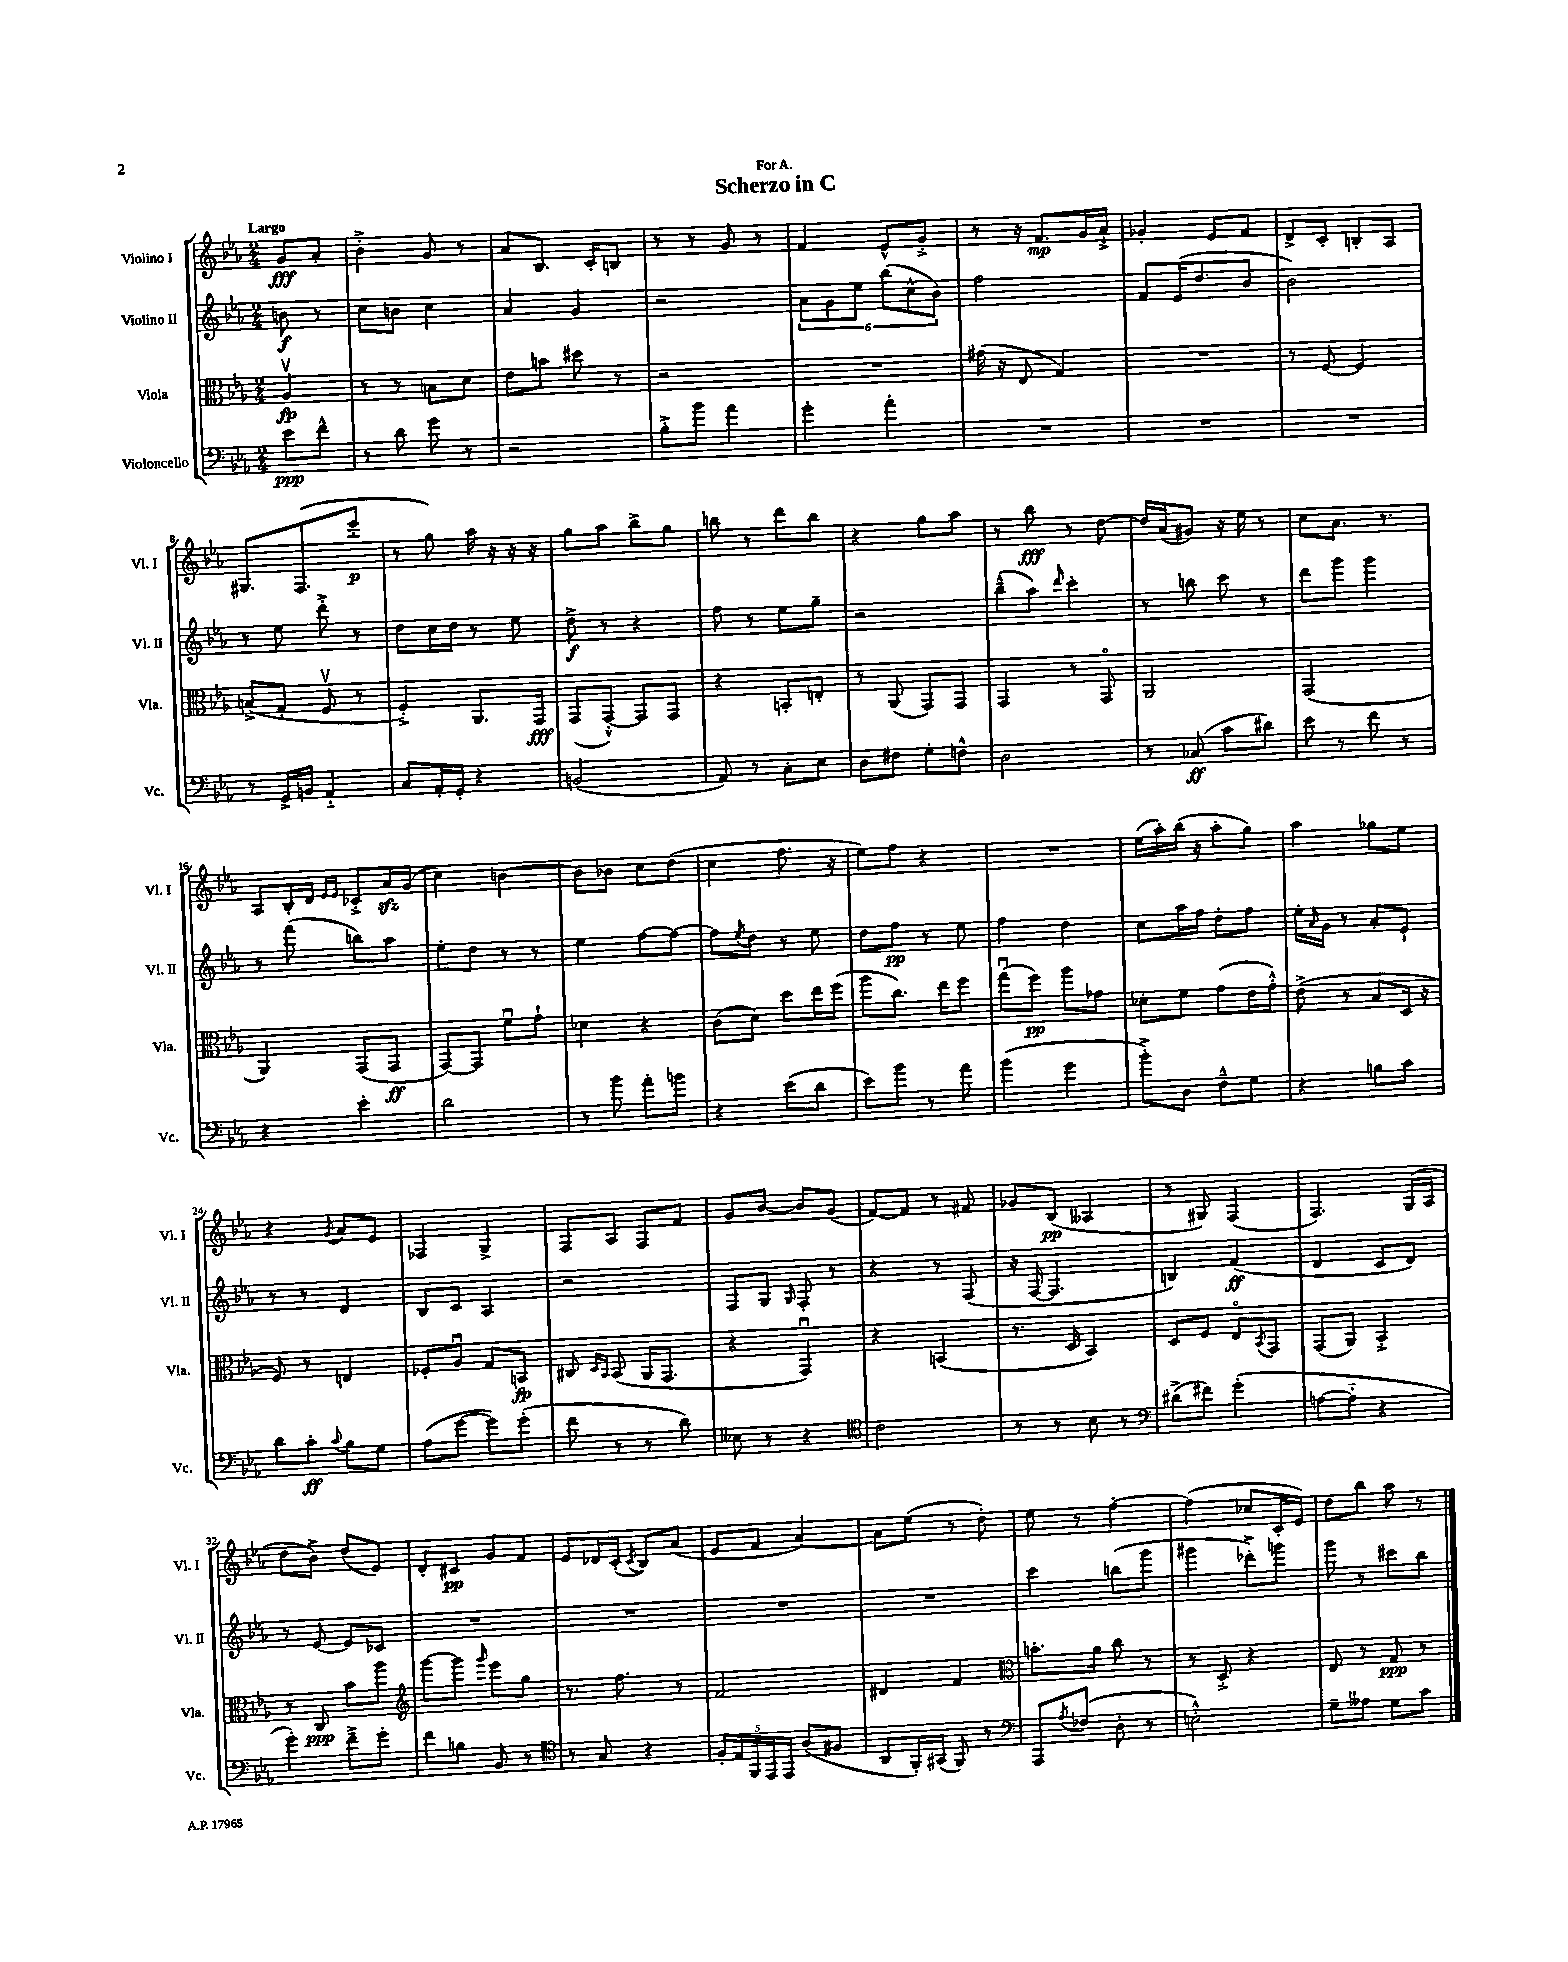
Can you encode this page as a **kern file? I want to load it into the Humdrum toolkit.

**kern	**dynam	**kern	**dynam	**kern	**dynam	**kern	**dynam
*part4	*part4	*part3	*part3	*part2	*part2	*part1	*part1
*staff4	*staff4	*staff3	*staff3	*staff2	*staff2	*staff1	*staff1
*I"Violoncello	*	*I"Viola	*	*I"Violino II	*	*I"Violino I	*
*I'Vc.	*	*I'Vla.	*	*I'Vl. II	*	*I'Vl. I	*
*clefF4	*	*clefC3	*	*clefG2	*	*clefG2	*
*k[b-e-a-]	*	*k[b-e-a-]	*	*k[b-e-a-]	*	*k[b-e-a-]	*
*M2/4	*	*M2/4	*	*M2/4	*	*M2/4	*
=	=	=	=	=	=	=	=
!	!	!	!	!	!	!LO:TX:a:B:t=Largo	!
8e-\L	ppp	4A-v/	fp	8bn\	f	8g/L	fff
8f^^\J	.	.	.	8r	.	8a-'/J	.
=1	=1	=1	=1	=1	=1	=1	=1
8r	.	8r	.	8cc\L	.	4b-'^\	.
8d\	.	8r	.	8bn\J	.	.	.
8g\	.	8Bn\L	.	4cc\	.	8g/	.
8r	.	8d\J	.	.	.	8r	.
=2	=2	=2	=2	=2	=2	=2	=2
2r	.	8e-\L	.	4a-/	.	8a-/L	.
.	.	8bn\J	.	.	.	8.B-/J	.
.	.	8dd#X\	.	4g/	.	.	.
.	.	.	.	.	.	16c'/KL	.
.	.	8r	.	.	.	8Bn/J	.
=3	=3	=3	=3	=3	=3	=3	=3
8B-'^\L	.	2r	.	2r	.	8r	.
8b-\J	.	.	.	.	.	8r	.
4a-\	.	.	.	.	.	8g/	.
.	.	.	.	.	.	8r	.
=4	=4	=4	=4	=4	=4	=4	=4
4g'\	.	2r	.	12a-\L	.	4f/	.
.	.	.	.	12g\	.	.	.
.	.	.	.	12ee-\J	.	.	.
4a-'\	.	.	.	(12bb-\L	.	8e-^^/L	.
.	.	.	.	12cc^^\	.	.	.
.	.	.	.	.	.	8g'^/J	.
.	.	.	.	12b-\J)	.	.	.
=5	=5	=5	=5	=5	=5	=5	=5
2r	.	(16g#X\	.	2ff\	.	8r	.
.	.	16r	.	.	.	.	.
.	.	8E-/	.	.	.	16r	.
.	.	.	.	.	.	8.f/L	mp
.	.	4G/)	.	.	.	.	.
.	.	.	.	.	.	16g/L	.
.	.	.	.	.	.	16a-`^/JJ	.
=6	=6	=6	=6	=6	=6	=6	=6
2r	.	2r	.	8f/L	.	4g-X'/	.
.	.	.	.	(16e-/K	.	.	.
.	.	.	.	8.dd/	.	.	.
.	.	.	.	.	.	8e-/L	.
.	.	.	.	8b-/J	.	8f/J	.
=7	=7	=7	=7	=7	=7	=7	=7
2r	.	8r	.	2b-\)	.	8d^/L	.
.	.	[8F/	.	.	.	8c'/J	.
.	.	4F/]	.	.	.	8Bn'/L	.
.	.	.	.	.	.	8A-/J	.
!!LO:LB:g=z
=8	=8	=8	=8	=8	=8	=8	=8
8r	.	(8Bn^/L	.	8r	.	8.G#X/L	.
16GG^/LL	.	8G'/J	.	8ee-\	.	.	.
16BBn/JJ	.	.	.	.	.	(8.F/	.
4AA-/	.	8Fv/	.	8ddd'^\	.	.	.
.	.	8r	.	8r	.	8eee-'/J	p
=9	=9	=9	=9	=9	=9	=9	=9
8C/L	.	4F'^/)	.	8dd\L	.	8r	.
16AA-'/L	.	.	.	16cc\L	.	8gg\)	.
16GG'/JJ	.	.	.	16dd\JJ	.	.	.
4r	.	8.AA-/L	.	8r	.	16aa-\	.
.	.	.	.	.	.	16r	.
.	.	.	.	8ee-\	.	16r	.
.	.	16GG/Jk	fff	.	.	16r	.
=10	=10	=10	=10	=10	=10	=10	=10
(2BBn/	.	(8GG/L	.	8dd^\	f	8gg\L	.
.	.	[8GG'^^/J)	.	8r	.	8aa-\J	.
.	.	8GG/L]	.	4r	.	8bb-^\L	.
.	.	8GG/J	.	.	.	8gg\J	.
=11	=11	=11	=11	=11	=11	=11	=11
8AA-/)	.	4r	.	8ff\	.	8bbn\	.
8r	.	.	.	8r	.	8r	.
8C'\L	.	8BBn'/L	.	8ee-\L	.	8ddd\L	.
8E-\J	.	8En'/J	.	8gg~\J	.	8bb\J	.
=12	=12	=12	=12	=12	=12	=12	=12
8D\L	.	8r	.	2r	.	4r	.
8F#X\J	.	(8AA-/	.	.	.	.	.
8G'\L	.	8GG/L)	.	.	.	8gg\L	.
8Fn^^\J	.	8GG/J	.	.	.	8aa-\J	.
=13	=13	=13	=13	=13	=13	=13	=13
2D\	.	4GG/	.	(8bb-~^^\L	.	8r	.
.	.	.	.	8aa-\J)	.	8bb-\	fff
.	.	.	.	16qqddd/	.	.	.
.	.	8r	.	4ccc'\	.	8r	.
.	.	8GG/	.	.	.	[8dd\	.
=14	=14	=14	=14	=14	=14	=14	=14
8r	.	2AA-/	.	8r	.	16dd/LL]	.
.	.	.	.	.	.	(16a-/J	.
(8C-X/	ff	.	.	8bbn\	.	8g#X/J)	.
8c\L	.	.	.	8ccc\	.	16r	.
.	.	.	.	.	.	16ee-\	.
8d#X\J)	.	.	.	8r	.	8r	.
=15	=15	=15	=15	=15	=15	=15	=15
8e-\	.	(2GG/	.	8ddd\L	.	8cc\L	.
8r	.	.	.	8ggg\J	.	8.a-\J	.
8f\	.	.	.	4ggg\	.	.	.
.	.	.	.	.	.	8.r	.
8r	.	.	.	.	.	.	.
!!LO:LB:g=z
=16	=16	=16	=16	=16	=16	=16	=16
4r	.	4AA-/)	.	8r	.	8A-/L	.
.	.	.	.	(8fff\	.	16B-'/L	.
.	.	.	.	.	.	16d/JJ	.
.	.	.	.	.	.	16qqe-/LL	.
.	.	.	.	.	.	16qqe-/JJ	.
4e-'\	.	(8GG/L	.	8bbn\L)	.	8c-X'^/L	.
.	.	8GG/J	ff	8aa-\J	.	16a-zz/L	.
.	.	.	.	.	.	(16g/JJ	.
=17	=17	=17	=17	=17	=17	=17	=17
2d\	.	[8GG/L)	.	8ee-'\L	.	4cc\)	.
.	.	8GG/J]	.	8dd\J	.	.	.
.	.	8fu\L	.	8r	.	[4bn\	.
.	.	8g`\J	.	8r	.	.	.
=18	=18	=18	=18	=18	=18	=18	=18
8r	.	4d-X\	.	4ee-\	.	8b\L]	.
8b-\	.	.	.	.	.	8b-X\J	.
8a-'\L	.	4r	.	[8ff\L	.	8cc\L	.
8bn\J	.	.	.	8ff\J_	.	(8dd\J	.
=19	=19	=19	=19	=19	=19	=19	=19
4r	.	(8c\L	.	8ff\L]	.	4cc\	.
.	.	.	.	8qee-/	.	.	.
.	.	8d\J)	.	8dd\J	.	.	.
(8e-\L	.	8dd\L	.	8r	.	8.ff\	.
8d\J	.	16ee-\L	.	8ee-\	.	.	.
.	.	(16ff\JJ	.	.	.	16r	.
=20	=20	=20	=20	=20	=20	=20	=20
8e-\L)	.	8aa-\L	.	8dd\L	.	8ee-\L)	.
8b-\J	.	8.cc\J)	.	8ff\J	pp	8ff\J	.
8r	.	.	.	8r	.	4r	.
.	.	16ee-\KL	.	.	.	.	.
8a-\	.	8ff\J	.	8ee-\	.	.	.
=21	=21	=21	=21	=21	=21	=21	=21
(4b-\	.	(8ggu\L	.	4ff\	.	2r	.
.	.	8ff\J)	pp	.	.	.	.
4g\	.	8aa-\L	.	4dd\	.	.	.
.	.	8g-X\J	.	.	.	.	.
=22	=22	=22	=22	=22	=22	=22	=22
8b-'^\L)	.	8d-X'\L	.	8cc\L	.	(16ee-\LL	.
.	.	.	.	.	.	16aa-'\)	.
8D\J	.	8f\J	.	16aa-\L	.	(16bb-\JJ	.
.	.	.	.	16ff\JJ	.	16r	.
8F~^^\L	.	(8g\L	.	8dd'\L	.	8aa-'\L	.
8G\J	.	16e-\L	.	8ff\J	.	8gg\J)	.
.	.	16g'^^\JJ)	.	.	.	.	.
=23	=23	=23	=23	=23	=23	=23	=23
4r	.	(8e-^\	.	16ee-'\LL	.	4aa-\	.
.	.	.	.	16qqa-/	.	.	.
.	.	.	.	16g\JJ	.	.	.
.	.	8r	.	8r	.	.	.
8Bn\L	.	8B-/L	.	8a-'/L	.	8gg-X\L	.
8c\J	.	16D/Jk	.	8e-`/J	.	8ee-\J	.
.	.	16r	.	.	.	.	.
!!LO:LB:g=z
=24	=24	=24	=24	=24	=24	=24	=24
8d\L	.	8F/)	.	8r	.	4r	.
8c'\J	ff	8r	.	8r	.	.	.
8qqc/	.	.	.	.	.	8qg/	.
8B-\L	.	4En/	.	4d/	.	8a-/L	.
8G\J	.	.	.	.	.	8e-/J	.
=25	=25	=25	=25	=25	=25	=25	=25
(8A-\L	.	8F-X'/L	.	8B-/L	.	4F-X/	.
[8g\J	.	8A-u/J	.	8c/J	.	.	.
8g\L])	.	8G/L	.	4A-/	.	4G^/	.
(8g'\J	.	8BBn/J	fp	.	.	.	.
=26	=26	=26	=26	=26	=26	=26	=26
8f\	.	8C#X/	.	2r	.	8F/L	.
.	.	16qqD/LL	.	.	.	.	.
.	.	16qqBB-/JJ	.	.	.	.	.
8r	.	(8BB-/	.	.	.	8A-/J	.
8r	.	16AA-/KL	.	.	.	8F/L	.
.	.	8.GG/J	.	.	.	.	.
8d\)	.	.	.	.	.	8f/J	.
=27	=27	=27	=27	=27	=27	=27	=27
8E--X\	.	4r	.	8F/L	.	8g/L	.
8r	.	.	.	8G/J	.	[8b-/J	.
.	.	.	.	16qqG/	.	.	.
4r	.	4GGu/)	.	8F'/	.	8b-/L]	.
.	.	.	.	8r	.	(8g/J	.
=28	=28	=28	=28	=28	=28	=28	=28
*clefC4	*	*	*	*	*	*	*
2c\	.	4r	.	4r	.	[8f/L)	.
.	.	.	.	.	.	8f/J]	.
.	.	(4BBn/	.	8r	.	8r	.
.	.	.	.	(8F/	.	8f#X/	.
=29	=29	=29	=29	=29	=29	=29	=29
8r	.	8.r	.	16r	.	8g-X/L	.
.	.	.	.	[16F/	.	.	.
8r	.	.	.	4.F/]	.	(8B-/J	pp
.	.	16D/	.	.	.	.	.
8B-\	.	4BB-/)	.	.	.	4A--X/	.
8r	.	.	.	.	.	.	.
=30	=30	=30	=30	=30	=30	=30	=30
*clefF4	*	*	*	*	*	*	*
(8d#X^\L	.	8D/L	.	4Bn/)	.	8r	.
8f#X\J)	.	8F/J	.	.	.	8G#X/)	.
(4g'\	.	8E-/L	.	(4f/	ff	(4F/	.
.	.	8qBB-/	.	.	.	.	.
.	.	8GG/J	.	.	.	.	.
=31	=31	=31	=31	=31	=31	=31	=31
[8An\L	.	(8GG/L	.	4d/	.	4.F/)	.
8A\J]	.	8AA-/J)	.	.	.	.	.
4r	.	4BB-'^/	.	8c/L	.	.	.
.	.	.	.	8d/J)	.	(16G/LL	.
.	.	.	.	.	.	16A-/JJ	.
!!LO:LB:g=z
=32	=32	=32	=32	=32	=32	=32	=32
4g'\)	.	8r	.	8r	.	8dd\L	.
.	.	8C/	ppp	[8e-/	.	8b-^\J)	.
8f~^\L	.	8b-\L	.	8e-/L]	.	(8dd/L	.
8g'\J	.	8aa-\J	.	8c-X/J	.	8e-/J)	.
=33	=33	=33	=33	=33	=33	=33	=33
*	*	*clefG2	*	*	*	*	*
8f\L	.	[8ggg\L	.	2r	.	8d'/L	.
8Bn\J	.	8ggg\J]	.	.	.	8c#X/J	pp
.	.	16qqggg/	.	.	.	.	.
8BB-/	.	8eee-\L	.	.	.	8g/L	.
8r	.	8gg\J	.	.	.	8f/J	.
=34	=34	=34	=34	=34	=34	=34	=34
*clefC4	*	*	*	*	*	*	*
8r	.	8.r	.	2r	.	8e-/L	.
8G/	.	.	.	.	.	16d-X/L	.
.	.	8.ff\	.	.	.	(16c'/JJ	.
.	.	.	.	.	.	8qc/	.
4r	.	.	.	.	.	8B-/L)	.
.	.	8r	.	.	.	(8a-/J	.
=35	=35	=35	=35	=35	=35	=35	=35
20F'/LL	.	2f/	.	2r	.	8e-/L	.
20E-/	.	.	.	.	.	.	.
20FF/	.	.	.	.	.	.	.
.	.	.	.	.	.	8f/J	.
20EE-/	.	.	.	.	.	.	.
20EE-/JJ	.	.	.	.	.	.	.
(8A-/L	.	.	.	.	.	[4a-/)	.
8F#X/J	.	.	.	.	.	.	.
=36	=36	=36	=36	=36	=36	=36	=36
8AA-/L	.	4d#X/	.	2r	.	8a-\L]	.
16FF'/L)	.	.	.	.	.	(8ee-\J	.
(16GG#X/JJ	.	.	.	.	.	.	.
8FF/)	.	4f/	.	.	.	8r	.
8r	.	.	.	.	.	8dd'\)	.
=37	=37	=37	=37	=37	=37	=37	=37
*clefF4	*	*clefC3	*	*	*	*	*
8AAA-/L	.	8.bn'\L	.	4ccc\	.	8ee-\	.
8qA-/	.	.	.	.	.	.	.
(8F-X/J	.	.	.	.	.	8r	.
.	.	16a-\Jk	.	.	.	.	.
8D'\	.	8cc\	.	(8bbn\L	.	[4ff'\	.
8r	.	8r	.	8ggg\J	.	.	.
=38	=38	=38	=38	=38	=38	=38	=38
2En'^^\)	.	8r	.	4ggg#X\	.	(4ff\]	.
.	.	8D'^/	.	.	.	.	.
.	.	4r	.	8ddd-X'^\L)	.	8cc-X/L	.
.	.	.	.	8gggn\J	.	16c'/L	.
.	.	.	.	.	.	16e-/JJ)	.
=39	=39	=39	=39	=39	=39	=39	=39
8G~\L	.	8E-/	.	8ggg\	.	8dd\L	.
8A--X\J	.	8r	.	8r	.	8bb-\J	.
8G\L	.	8G/	ppp	8ccc#X\L	.	8aa-\	.
8c\J	.	8r	.	8bb-\J	.	8r	.
==	==	==	==	==	==	==	==
*-	*-	*-	*-	*-	*-	*-	*-
